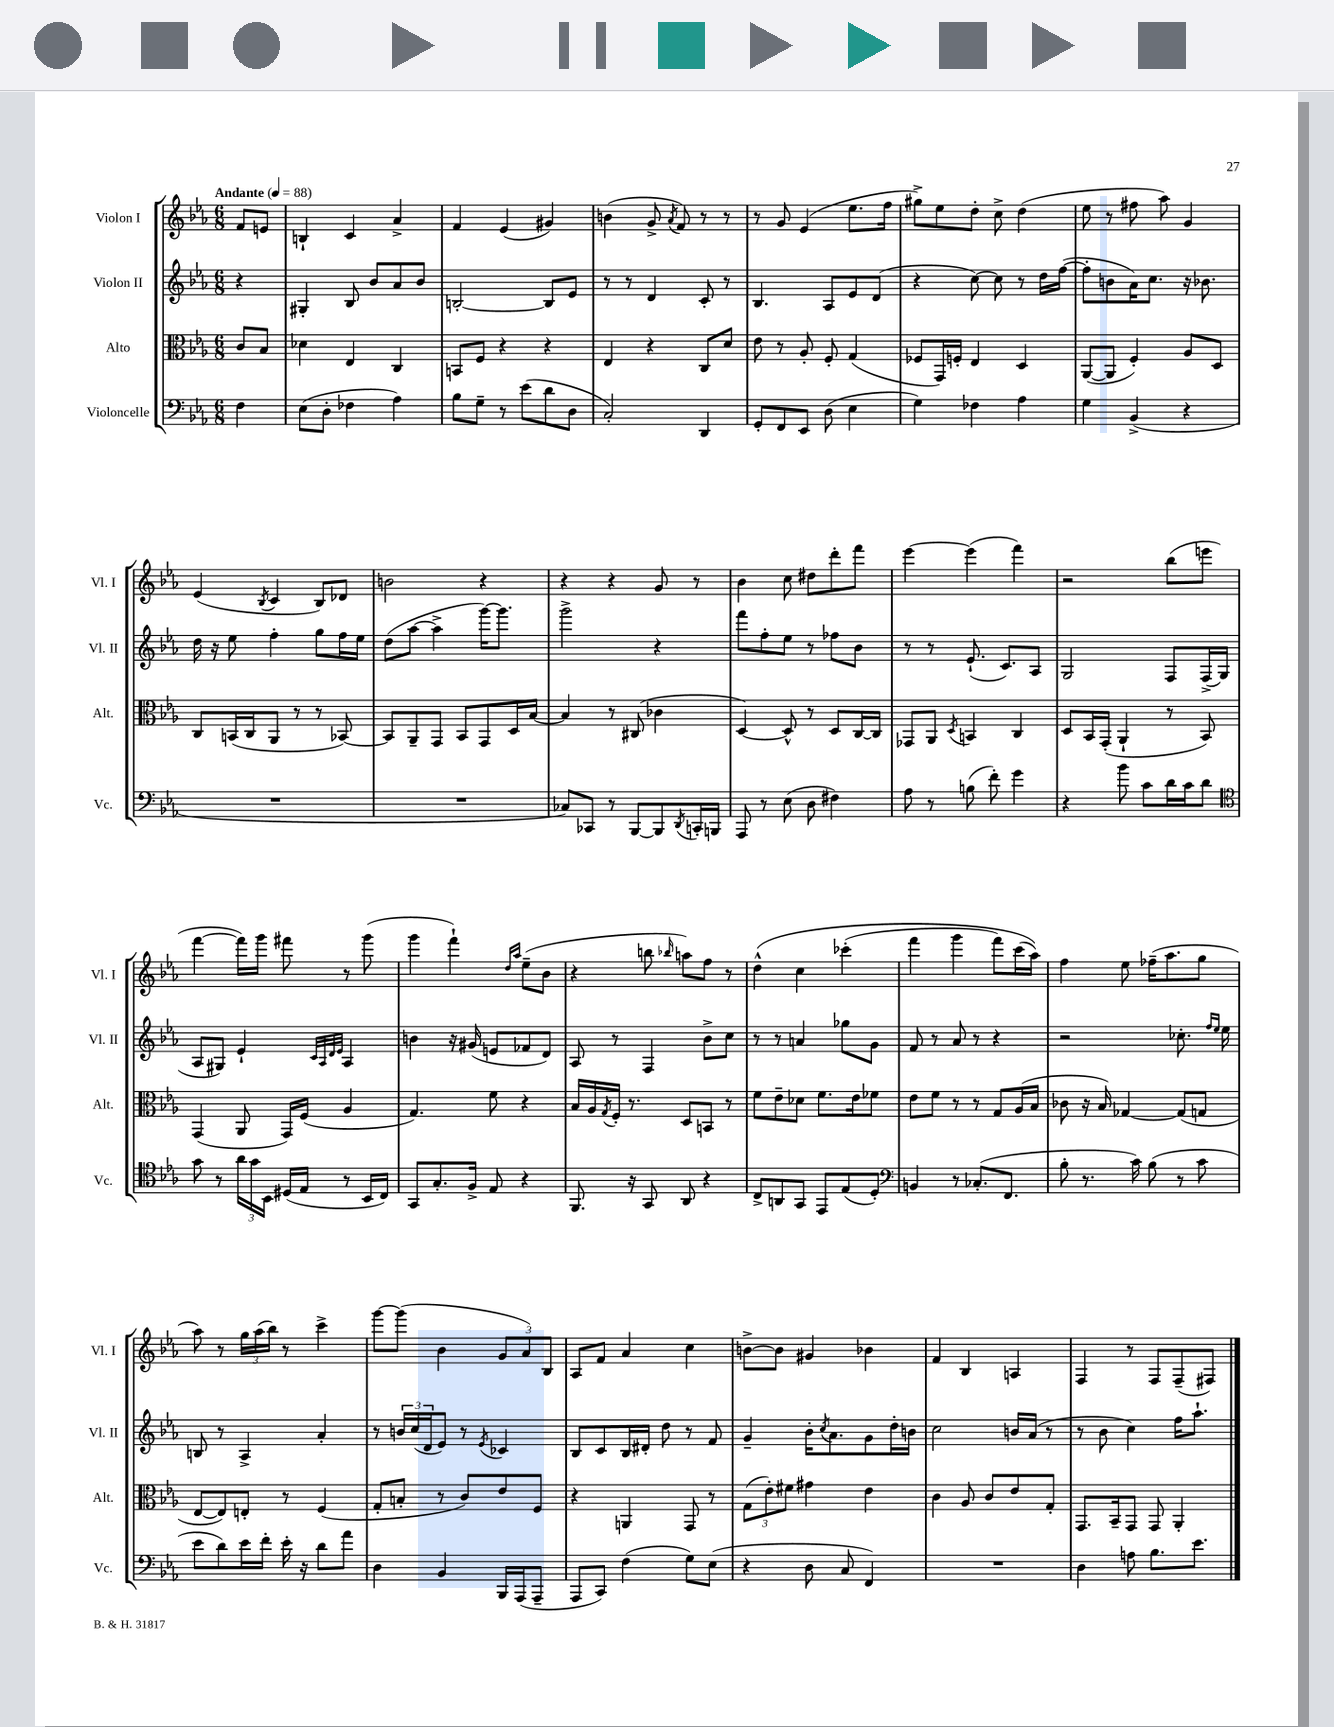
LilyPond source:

<<
\new StaffGroup <<
\new Staff = "s0" \with { instrumentName = "Violon I" shortInstrumentName = "Vl. I" } {
    \clef treble \key ees \major \numericTimeSignature \time 6/8 \partial 4 \tempo "Andante" 4 = 88
    f'8 e'8 |
    b4-! c'4 aes'4-> |
    f'4 ees'4( gis'4) |
    b'4( g'8-> \acciaccatura { aes'8 } f'8) r8 r8 |
    r8 g'8 ees'4( ees''8. f''16 |
    gis''8->) ees''8 d''8-. c''8-> d''4( |
    ees''8 r8 fis''8 aes''8) g'4 |
    ees'4( \acciaccatura { bes8 } c'4 bes8) des'8 |
    b'2 r4 |
    r4 r4 g'8 r8 |
    bes'4 c''8 dis''8 d'''8-. f'''8 |
    ees'''4~ ees'''4( f'''4) |
    r2 bes''8( e'''8 |
    f'''4~ f'''16) g'''16 fis'''8 r8 g'''8( |
    g'''4 f'''4-!) \grace { d''16 aes''16 } ees''8--( bes'8 |
    r4 b''8 \grace { bes''16 } a''8) f''8 r8 |
    d''4-^\( c''4 ces'''4-.( |
    f'''4 g'''4 f'''8) c'''16( aes''16)\) |
    f''4 ees''8 fes''16--( aes''8. g''8 |
    aes''8) r8 \tuplet 3/2 { g''16 aes''16( bes''16) } r8 c'''4-> |
    g'''8~ g'''8( bes'4 \tuplet 3/2 { g'8 aes'8) bes8 } |
    aes8 f'8 aes'4 c''4 |
    b'8~-> b'8 gis'4 bes'4 |
    f'4 bes4 a4 |
    f4 r8 f8 f8--( fis8) \bar "|." |
}
\new Staff = "s1" \with { instrumentName = "Violon II" shortInstrumentName = "Vl. II" } {
    \clef treble \key ees \major \numericTimeSignature \time 6/8 \partial 4
    r4 |
    gis4-. bes8 bes'8 aes'8 bes'8 |
    b2~-. b8 ees'8 |
    r8 r8 d'4 c'8-. r8 |
    bes4. aes8 ees'8 d'8( |
    r4 c''8~) c''8 r8 d''16 f''16~( |
    f''8-. b'8 aes'16) c''8. r16 bes'8. |
    d''16 r16 ees''8 f''4-. g''8 f''16 ees''16 |
    d''8( aes''8~ aes''4-> g'''16~) g'''8. |
    g'''2-> r4 |
    f'''8 f''8-. ees''8 r8 fes''8 bes'8 |
    r8 r8 ees'8.-!( c'8.) aes8 |
    g2 f8 f16->( g16 |
    aes8 gis8) ees'4-! \grace { c'32 aes32 d'32 ees'32 } aes4 |
    b'4 r16 gis'16( e'8 fes'8 d'8) |
    aes8 r8 f4 bes'8-> c''8 |
    r8 r8 a'4 ges''8 g'8 |
    f'8 r8 aes'8 r8 r4 |
    r2 ces''8.-. \grace { f''16 ees''16 } ees''16 |
    b8 r8 aes4-> aes'4-. |
    r8 \tuplet 3/2 { b'16 c''16( d'16 } ees'8) r8 \acciaccatura { ees'8 } ces'4 |
    bes8 c'8 bes16 dis'16-. d''8 r8 f'8 |
    g'4-- bes'16-. \acciaccatura { c''8 } aes'8. g'8 d''16-. b'16 |
    c''2 b'16 aes'16( r8 |
    r8 bes'8 c''4) f''16 aes''8.-! \bar "|." |
}
\new Staff = "s2" \with { instrumentName = "Alto" shortInstrumentName = "Alt." } {
    \clef alto \key ees \major \numericTimeSignature \time 6/8 \partial 4
    c'8 bes8 |
    des'4 ees4 c4 |
    b,8 f8 r4 r4 |
    ees4 r4 c8 d'8 |
    ees'8 r8 aes8-. f8-. g4( |
    fes8 g,16) f16-. ees4 d4 |
    aes,8~( aes,8 f4-.) aes8 d8 |
    c8 b,16( c16 aes,8 r8 r8 bes,8~) |
    bes,8 aes,8-- g,8 bes,8 g,8 d16 bes16~ |
    bes4 r8 cis8( ces'4 |
    d4~) d8-^ r8 d8 c16~ c16 |
    ges,8 aes,8 \acciaccatura { d8 } b,4 c4 |
    d8 bes,16 g,16-.( aes,4-! r8 bes,8) |
    g,4( aes,8 g,16) f16( aes4 |
    g4.) f'8 r4 |
    bes16 aes16 \acciaccatura { g8 } f16-. r8. d8 b,8 r8 |
    f'8 ees'8-- des'8 f'8. ees'16 fes'8 |
    ees'8 f'8 r8 r8 g8 aes16( bes16 |
    ces'8 r16 bes16) ges4~ ges8( g8 |
    ees8~ ees8) e8-. r8 f4( |
    g8-. b8-. r8 c'8) ees'8 f8 |
    r4 a,4 g,8 r8 |
    \tuplet 3/2 { g8( ees'8-.) fis'8 } gis'4 ees'4 |
    c'4 aes8 c'8 ees'8 g8-. |
    g,8. bes,16-- g,8 g,8 aes,4-. \bar "|." |
}
\new Staff = "s3" \with { instrumentName = "Violoncelle" shortInstrumentName = "Vc." } {
    \clef bass \key ees \major \numericTimeSignature \time 6/8 \partial 4
    f4 |
    ees8( d8-. fes4 aes4) |
    bes8 g8-- r8 ees'8( d'8 d8 |
    c2-.) d,4 |
    g,8-. f,8 ees,8 d8( ees4 |
    g4) fes4 aes4 |
    g4 bes,4->( r4 |
    R2. |
    R2. |
    ces8) ces,8 r8 bes,,8~ bes,,8 \acciaccatura { d,8 } c,16-. b,,16 |
    aes,,8 r8 ees8( d8 fis4) |
    aes8 r8 b8( f'8-.) g'4 |
    r4 bes'8 c'8 d'16 c'16 d'8 |
    \clef tenor g'8 r8 \tuplet 3/2 { aes'16 g'16 bes,16 } dis16( ees16 r8 bes,16 c16) |
    g,8 g8.-. f16-> ees8 r4 |
    f,8. r16 g,8 aes,8 r4 |
    c8-> a,8 g,8 ees,8 ees8( d8-.) |
    \clef bass b,4 r8 ces8.-.( f,8. |
    bes8-. r8. c'16) bes8( r8 c'8 |
    ees'8 d'8) ees'16 f'16-. ees'16-. r16 d'8 aes'8 |
    d4 bes,4 bes,,16 aes,,16( aes,,8-- |
    aes,,8 c,8) f4( g8) ees8( |
    r4 d8 c8 f,4) |
    R2. |
    d4 a8 bes8. ees'8. \bar "|." |
}
>>
>>
\layout { \context { \Score \remove "Bar_number_engraver" } }
